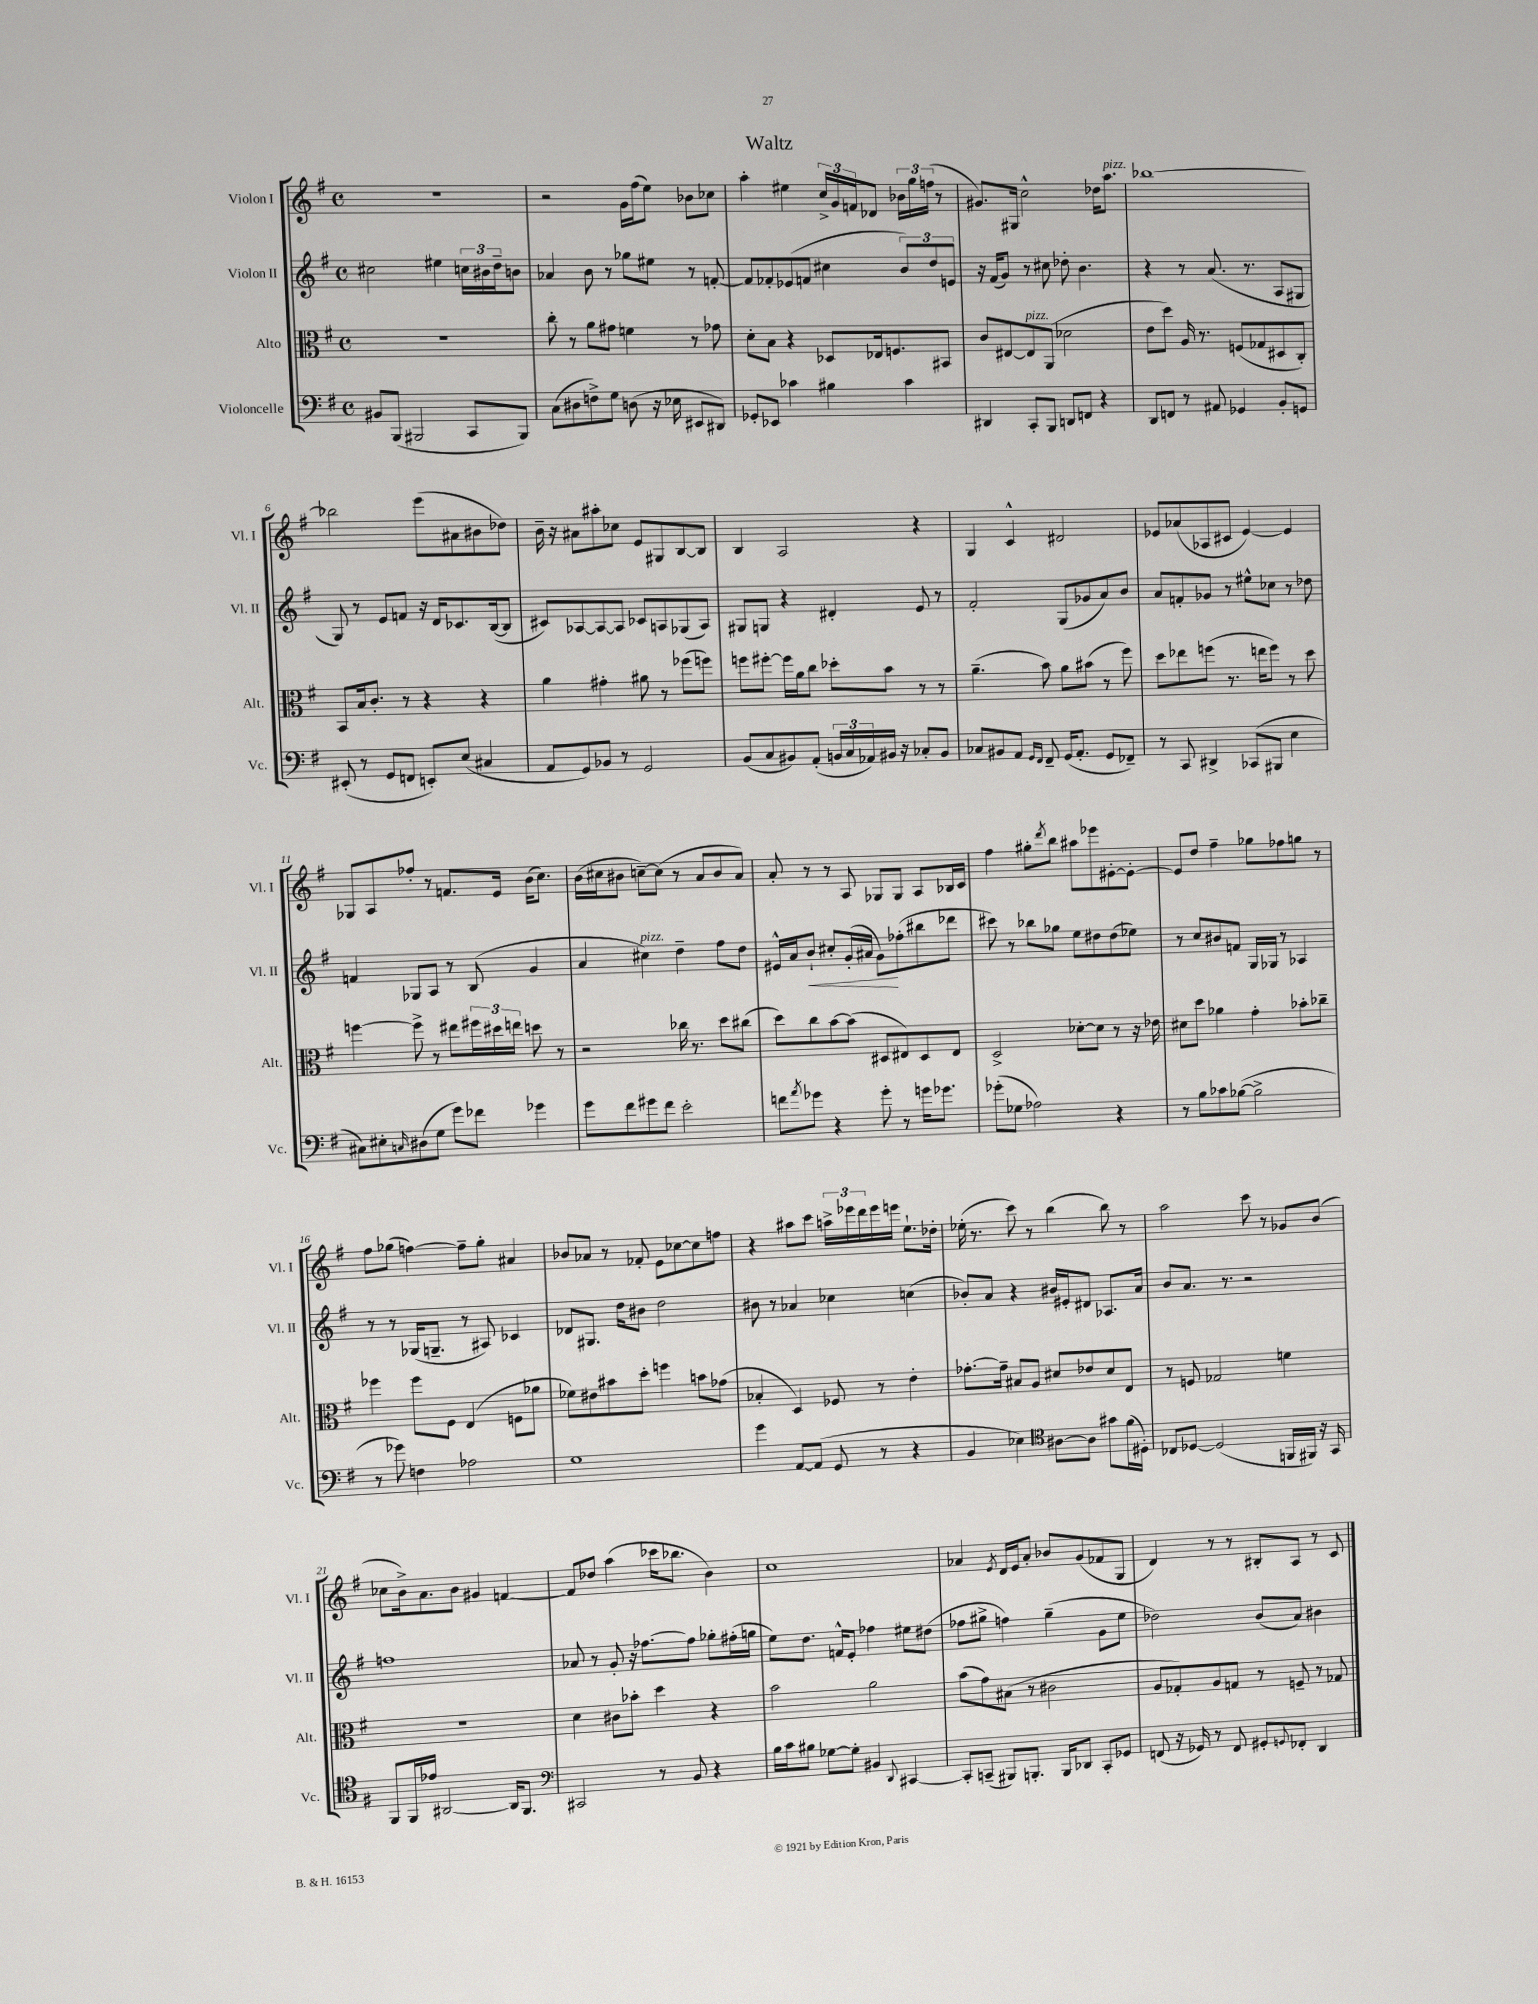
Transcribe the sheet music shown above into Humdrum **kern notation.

**kern	**kern	**kern	**kern
*staff4	*staff3	*staff2	*staff1
*clefF4	*clefC3	*clefG2	*clefG2
*k[f#]	*k[f#]	*k[f#]	*k[f#]
*M4/4	*M4/4	*M4/4	*M4/4
*met(c)	*met(c)	*met(c)	*met(c)
8BB#/L	1r	2cc#\	1r
(8BBB/J	.	.	.
2BBB#/	.	.	.
.	.	4ee#\	.
8CC/L	.	24cc\LL	.
.	.	24b#\	.
.	.	24dd~\J	.
8BBB#/J)	.	8b\J	.
=	=	=	=
(8C\L	8cc'\	4a-/	2r
8D#\	8r	.	.
8F^\)	8a\L	8b\	.
8G\J	8g#\J	8r	.
(8D\	4f\	8gg-\L	16g\LL
.	.	.	(16ff#\J
16r	.	8ee#\J	8ee\J)
16E-\	.	.	.
8EE#/L	8r	8r	8b-\L
8DD#/J)	8g-\	[8f'/	8cc-\J
=	=	=	=
8GG-'/L	8d'\L	8f/]L	4aa'\
8EE-/J	8B\J	8f-'/	.
4c-\	4r	(8e-/	4ee#\
.	.	8f/J	.
4B#\	8D-/L	4cc#\	24cc^/LL
.	.	.	24g/
.	.	.	24f/J
.	16E-/k	.	8d-/J
.	8.F/	.	.
4c-\	.	12b/L)	24b-\LL
.	.	.	24gg\
.	.	12dd/	(24ff\JJ
.	8BB#/J	.	8r
.	.	12e/J	.
=	=	=	=
4DD#/	8c/L	16r	8.g#/L)
.	.	(16f#/LK	.
.	[8E#/	8g/J)	.
.	.	.	16G#/Jk
8CC'/L	8E#/]	8r	2cc^^\
8BBB/J	(8AA/J	8cc#\	.
8DD/L	2d-\	8dd-'\	.
8FF/J	.	4.b\	.
4r	.	.	16dd-\LK
.	.	.	8.aa\J
=	=	=	=
8DD/L	8e\L	4r	[1bb-
8FF/J	8dd\J)	.	.
8r	16A/	8r	.
.	8.r	.	.
8AA#/	.	(8.a/	.
4GG-/	(8F/L	.	.
.	.	8.r	.
.	8G-/	.	.
8BB'/L	8D#/	8A/L	.
8GG/J	8C'/J)	8G#/J	.
=	=	=	=
(8EE#'/	8BB/L	8G/)	2bb-\]
8r	16B/k	8r	.
.	8.c'/J	.	.
8GG/L	.	8e/L	.
8FF/J	8r	8f/J	.
8EE'/L)	4r	16r	(8eee\L
.	.	16d/LK	.
(8E/J	.	8.c-/	8a#\
4C#/	4r	.	8b#\
.	.	([16B/k	.
.	.	8B/]J	8dd-\J)
=	=	=	=
8AA/L	4a\	8c#/L)	16b~\
.	.	.	16r
8GG/)	.	[8A-/	8a#\L
8BB-/J	4g#'\	8A-/_	8aa#'\
8r	.	8A-/]J	8cc-\J
2GG/	8a#\	8c-/L	8e/L
.	8r	8A/	8G#/
.	(8ff-\L	(8G-/	[8B/
.	8ff\J)	8A/J)	8B/]J
=	=	=	=
(8BB/L	8ff\L	8G#/L	4B/
8C/	[8ff#'\J	8G/J	.
8BB#/)	16ff#\]LL	4r	2A/
.	16a\J	.	.
(8AA'/J	8cc\J	.	.
24BB/LL	8dd-'\L	4d#'/	.
24C/	.	.	.
24AA-/)	.	.	.
16BB#/JJ	8b\J	.	.
16r	.	.	.
8C-'/L	8r	8e/	4r
8BB#/J	8r	8r	.
=	=	=	=
8C-/L	(4.a~\	2f#'/	4G/
8BB#/	.	.	.
8AA/J	.	.	4c^^/
16qqGG/LL	.	.	.
16qqFF#/JJ	.	.	.
8FF#~/	8b\)	.	.
(16GG/LK	8a\L	(8G/L	2d#/
8.AA'/J	.	.	.
.	(8b#\J	8g-/	.
8GG/L	8r	8a/)	.
8FF-~/J)	8ff#\)	8b/J	.
=	=	=	=
8r	8dd\L	8a/L	8e-/L
8CC/	8ee-\	8f'/	(8a-/
4DD#^/	(8ff\J	8g-/J	8A-/
.	8.r	8r	8c#/J
(8CC-/L	.	8ee#^^\L	[4e-/)
.	16ee\LK	.	.
8BBB#/J	8ff\J)	8cc-\J	.
4E\	8r	8r	4e-/]
.	8dd\	8dd-\	.
=	=	=	=
8C#\L)	[4ff\	4f/	8G-/L
8E#'\	.	.	8A/
16qqC/	.	.	.
(8D#\	8ff^\]	8G-/L	8ff-'/J
8G\J	8r	8A/J	8r
8g\L)	8ee#\L	8r	8.f/L
8f-\J	24ff#\L	(8B/	.
.	24dd#\	.	.
.	.	.	16e/Jk
.	24ee\JJ	.	.
4g-\	8dd\	4g/	(16b\LK
.	.	.	8.cc\J)
.	8r	.	.
=	=	=	=
8g\L	2r	4a/	(16b\LL
.	.	.	16cc#\J
8f#\	.	.	8b#\J
8g#\	.	4cc#\)	[8cc~\L)
8f#\J	.	.	(8cc\]J
2e'\	16cc-\	4dd~\	8r
.	8.r	.	.
.	.	.	8a/L
.	8dd\L	8ff#\L	8b#/
.	(8cc#\J	8dd\J	8a/J)
=	=	=	=
8f\L	8dd\L)	16e#^^/LL	8a'/
.	.	16a/J	.
8qa/	.	.	.
8g-\J	8cc\	8b`/J	8r
4r	[8b\	8cc#'/L	8r
.	(8b\]J	(16g'/L	8A/
.	.	16a#/JJ	.
8g-'\	8D#/L	8g\L)	8G-/L
8r	8E#/)	(8ff-'\	8G-/J
16g\LK	8D#/	8bb#\	8A/L
8.g-\J	.	.	.
.	8E#/J	8ddd-\J	16B-/L
.	.	.	16c/JJ
=	=	=	=
(8g-'\L	2D^/	8ccc#\)	4ff#\
8G-\J	.	8r	.
2A-\)	.	8bb-\L	8gg#'\L
.	.	.	8qddd/
.	.	8gg-\J	8bb\J
.	[8d-'\L	8ee\L	8aa#\L
.	8d-\]J	8dd#\	8eee-\
4r	8r	(8dd#\	[8e#'\
.	16r	8ee-\J)	8e#'\_J
.	16e-\	.	.
=	=	=	=
8r	8d#\L	8r	8e#/]L
8B\L	8dd\J	8cc/L	8dd/J
8c-\	4a-\	8b#/	4ff#~\
([8B-\J	.	8f/J	.
2B-^\]	4g'\	16G/LL	8gg-\L
.	.	16G-/JJ	.
.	.	8r	8ff-\
.	8b-'\L	4A-/	8gg\J
.	8cc-~\J	.	8r
=	=	=	=
8r	4ff-\	8r	8ff#\L
8g-\)	.	8r	(8gg-\J
4F\	8ff-\L	(16G-/LK	[4ff\)
.	.	8.G~/J	.
.	8F#\J	.	.
2A-\	(4E/	8r	8ff~\]L
.	.	8A#/)	8gg-'\J
.	8F\L	4c-/	4a#/
.	8a-\J	.	.
=	=	=	=
1G	8f-\L)	8d-/L	8b-/L
.	8e#\	8.G#/J	8a-/J
.	8b#\	.	8r
.	.	16dd\LK	.
.	8dd'\J	8b#\J	8f-'/
.	4ff\	2dd\	8e\L
.	.	.	[8cc-\
.	8b\L	.	8cc-\]
.	(8g-\J	.	8ff\J
=	=	=	=
4g\	4B-'/	8b#\	4r
.	.	8r	.
[8AA/L	4D/)	4a-/	8aa#\L
(8AA/]J	.	.	8ccc\J
8GG/	8F-/	4cc-\	24aa^\LL
.	.	.	24eee-\
.	.	.	24ddd\
8r	8r	.	16eee-\
.	.	.	16eee\JJ
4r	4e'\	(4cc\	8.ee`\L
.	.	.	16dd-'\Jk
=	=	=	=
4BB/	[8.g-'\L	8b-'/L)	(16ee-'\
.	.	.	8.r
.	.	8a/J	.
.	16g-~\]Jk	.	.
4E-\)	8B#/L	4r	8ccc\)
.	8A/J	.	8r
*clefC4	*	*	*
[8A#\L	8d#/L	16b#/LL	(4bb\
.	.	16e#'/J	.
8A#\]J	8e-/	8d#/J	.
8g#\L	8d#/	8.A-/L	8bb\)
(16f#\L	8E/J	.	8r
16D#'\JJ)	.	16a/Jk	.
=	=	=	=
8C-/L	8r	8b/L	2aa\
[8D-/J	8F/	8.a/J	.
(2D-/]	2G-/	.	.
.	.	8.r	.
.	.	2r	8ccc\
.	.	.	8r
16FF/LL	4f\	.	8g-/L
16FF#/JJ)	.	.	.
16r	.	.	(8b/J
16GG/	.	.	.
=	=	=	=
8FF#/L	1r	1ff	8cc-\L
16FF#/L	.	.	16b^\k)
16e-/JJ	.	.	8.a\
[2AA#/	.	.	.
.	.	.	8b\J
.	.	.	4g#/
16AA#/]LK	.	.	[4f/
8.FF#/J	.	.	.
=	=	=	=
*clefF4	*	*	*
2CC#/	4d\	8a-/	8f/]L
.	.	8r	8dd-/J
.	8c#\L	8g'/	(4aa\
.	8b-'\J	16r	.
.	.	[8.ff-\L	.
8r	4dd\	.	16ccc-\LK
.	.	.	8.bb-\J
8BB/	.	8ff-\]J	.
4r	4r	8gg-'\L	4b\)
.	.	(16ff#'\L	.
.	.	16gg\JJ	.
=	=	=	=
16B\LL	2b\	8ee\L)	1cc
16c\J	.	.	.
8B#\J	.	8.dd\J	.
[8G-\L	.	.	.
.	.	16f^^/LK	.
8G-'\]J	.	8e'/J	.
4BB#/	2a\	4ff-\	.
8qqDD/	.	.	.
[4CC#/	.	8ee#\L	.
.	.	(8dd#\J	.
=	=	=	=
8CC#'/]L	(8b\L	8ff-\L	4a-/
(8CC~/J	8g\)	8gg#^\J	.
.	.	.	8qe/
8BBB#/L)	(8B#\J	4ff\)	16d/LL
.	.	.	16e/J
8.BBB'/J	8r	.	8a-'/J
.	2c#\	(4gg#~\	8b-/L
16BBB/LK	.	.	.
8DD-/J	.	.	(8g/
8CC'/L	.	8g\L	8f-/
8GG-/J	.	8ee\J	8G/J
=	=	=	=
(8FF/	8A/L	2dd-\)	4d/)
16r	8G-'/)	.	.
16GG-/)	.	.	.
8r	8A/	.	8r
8FF/	8G/J	.	8r
8GG#'/L	8r	(8b/L	8B#'/L
8qqGG/	.	.	.
8FF-'/J	8F~/	8a/J)	8A/J
4DD/	8r	4b#\	8r
.	8G-/	.	8c/
==	==	==	==
*-	*-	*-	*-
